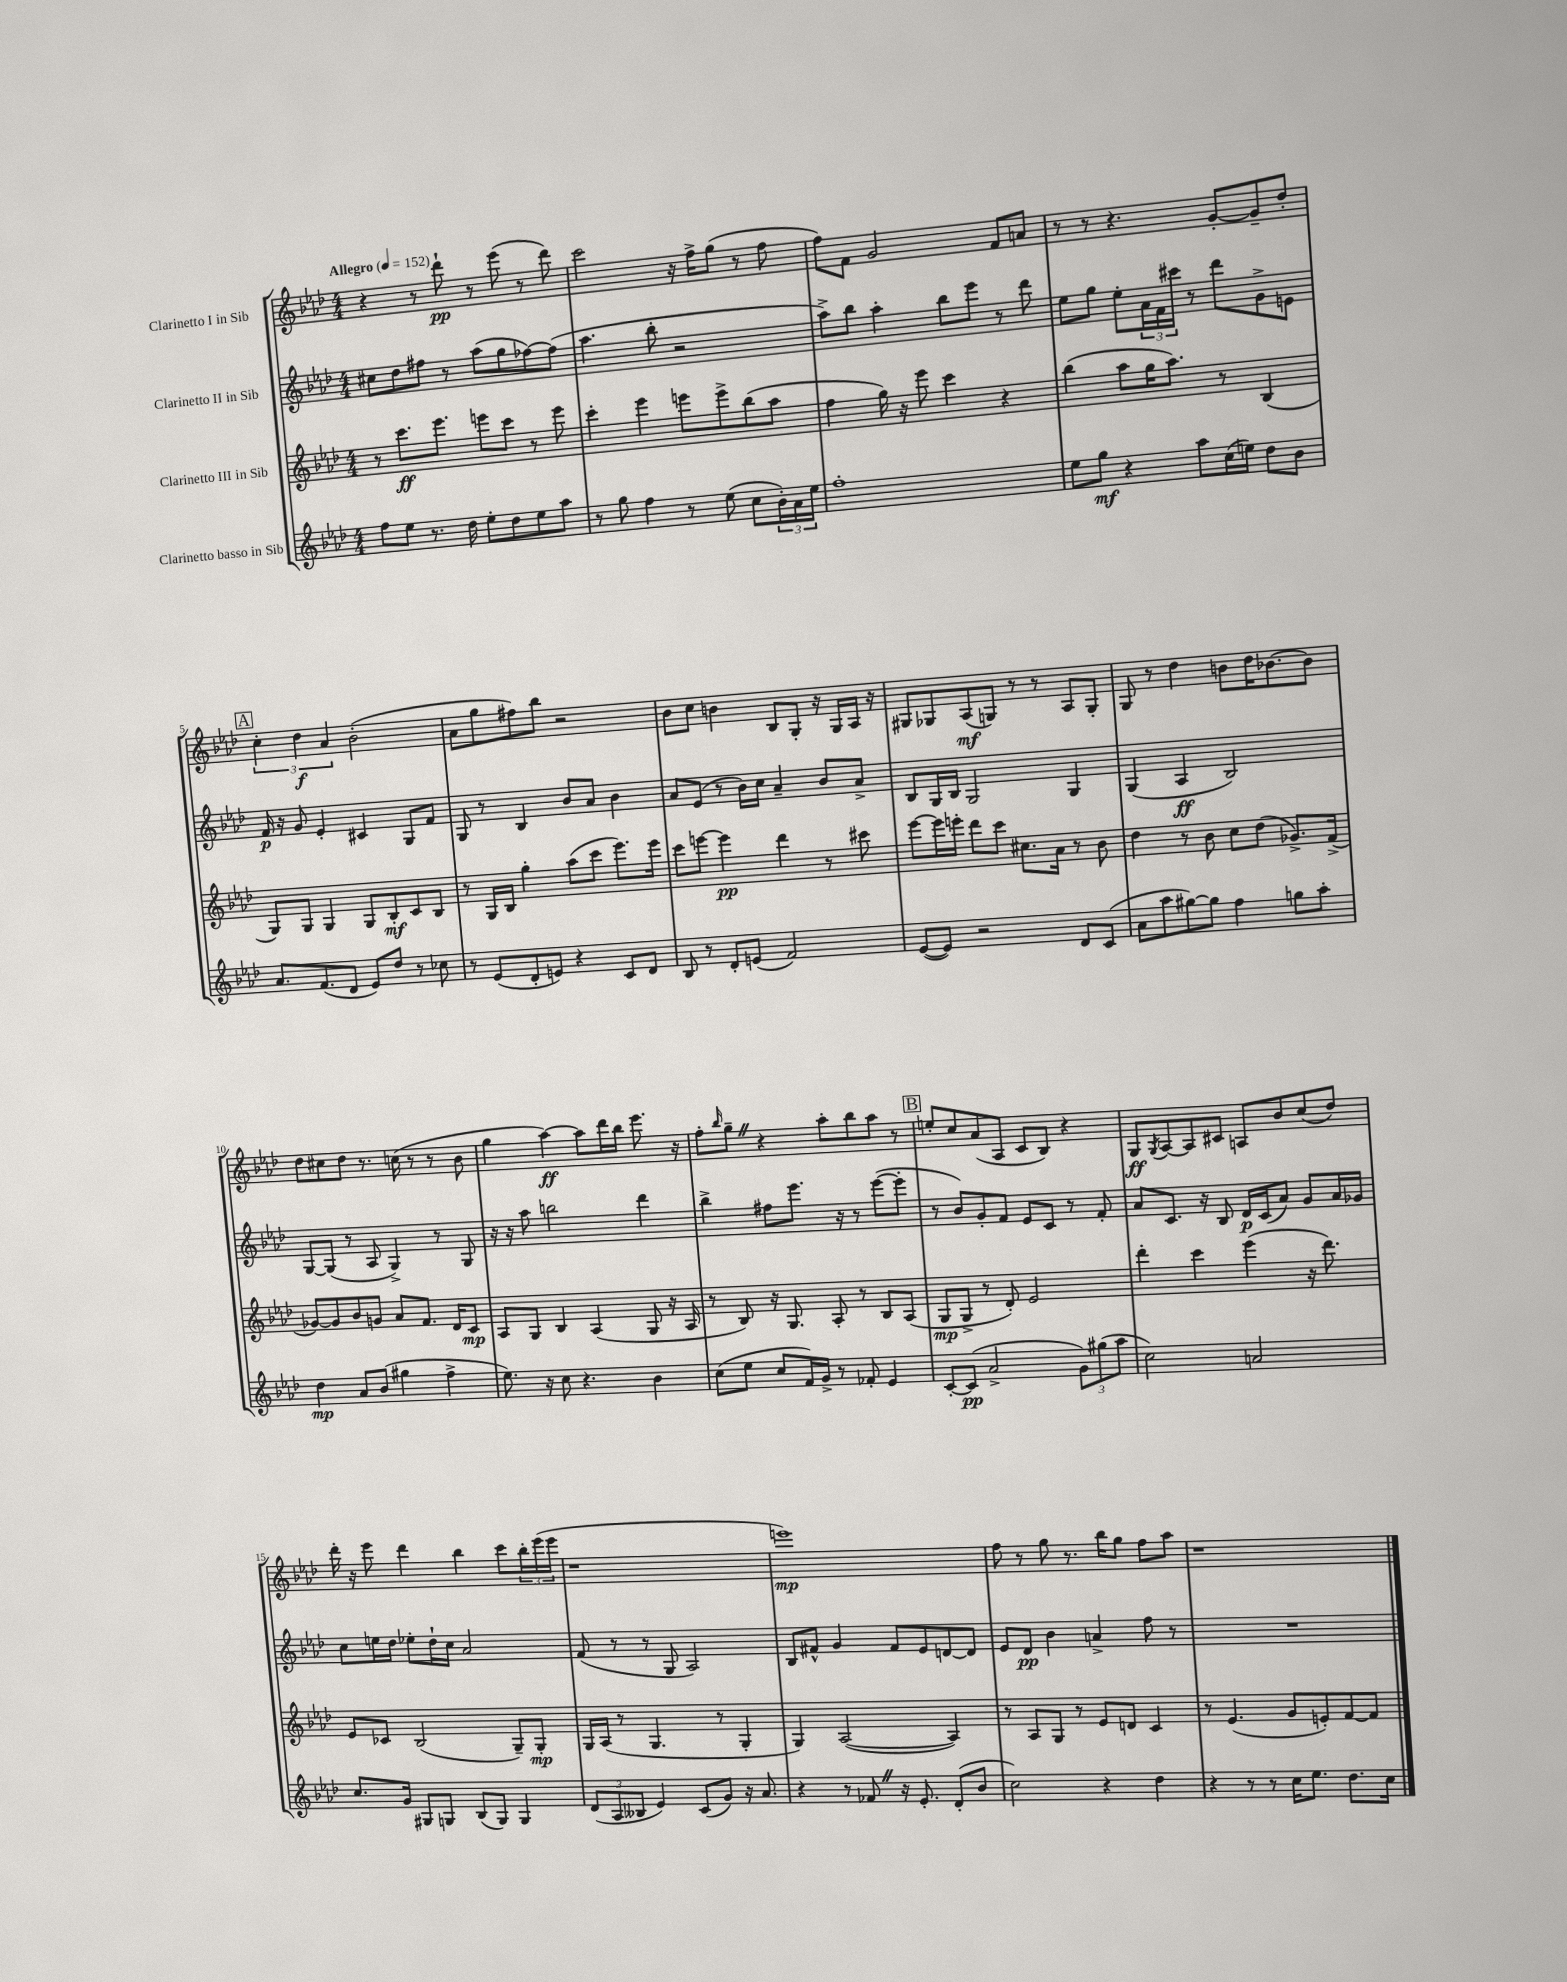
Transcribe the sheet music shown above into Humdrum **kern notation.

**kern	**dynam	**kern	**dynam	**kern	**dynam	**kern	**dynam
*part4	*part4	*part3	*part3	*part2	*part2	*part1	*part1
*staff4	*staff4	*staff3	*staff3	*staff2	*staff2	*staff1	*staff1
*I"Clarinetto basso in Sib	*	*I"Clarinetto III in Sib	*	*I"Clarinetto II in Sib	*	*I"Clarinetto I in Sib	*
*clefG2	*	*clefG2	*	*clefG2	*	*clefG2	*
*k[b-e-a-d-]	*	*k[b-e-a-d-]	*	*k[b-e-a-d-]	*	*k[b-e-a-d-]	*
*M4/4	*	*M4/4	*	*M4/4	*	*M4/4	*
*MM152	*	*MM152	*	*MM152	*	*MM152	*
=1	=1	=1	=1	=1	=1	=1	=1
!	!	!	!	!	!	!LO:TX:a:B:t=Allegro	!
8ff\L	.	8r	.	8cc#X\L	.	4r	.
8ee-\J	.	8.ccc\L	ff	8dd-\	.	.	.
8.r	.	.	.	8ff#X\J	.	8r	.
.	.	8.eee-\J	.	.	.	.	.
.	.	.	.	8r	.	8ddd-`\	pp
16dd-\	.	.	.	.	.	.	.
8ee-'\L	.	8eeen\L	.	(8aa-\L	.	8r	.
8dd-\	.	8ccc\J	.	8gg\	.	(8eee-\	.
8ee-\	.	8r	.	[8ff-X\)	.	8r	.
8aa-\J	.	8eee\	.	(8ff-\J]	.	8ddd-\)	.
=2	=2	=2	=2	=2	=2	=2	=2
8r	.	4ccc'\	.	4.aa-\	.	2ccc\	.
8gg\	.	.	.	.	.	.	.
4ff\	.	4eee-\	.	.	.	.	.
.	.	.	.	8bb-'\	.	.	.
8r	.	8eeen\L	.	2r	.	16r	.
.	.	.	.	.	.	16ff^\KL	.
(8ee-\	.	8eee^\	.	.	.	(8gg\J	.
8cc\L	.	(8bb-\	.	.	.	8r	.
24b-'\L)	.	8aa-\J	.	.	.	8ff\	.
24a-\	.	.	.	.	.	.	.
24ee-\JJ	.	.	.	.	.	.	.
=3	=3	=3	=3	=3	=3	=3	=3
1ff'	.	4ff\	.	8aa-^\L)	.	8ff\L)	.
.	.	.	.	8bb-\J	.	8f\J	.
.	.	16gg\)	.	4aa-'\	.	2g/	.
.	.	16r	.	.	.	.	.
.	.	8eee-\	.	.	.	.	.
.	.	4ccc\	.	8bb-\L	.	.	.
.	.	.	.	8eee-\J	.	.	.
.	.	4r	.	8r	.	8f/L	.
.	.	.	.	8ddd-\	.	8an/J	.
=4	=4	=4	=4	=4	=4	=4	=4
8ee-\L	.	(4bb-\	.	8ee-\L	.	8r	.
8gg\J	mf	.	.	8gg\J	.	8r	.
4r	.	8aa-\L	.	8ee-'\L	.	4.r	.
.	.	16gg\K	.	24a-\L	.	.	.
.	.	.	.	24f\	.	.	.
.	.	8.aa-\J)	.	.	.	.	.
.	.	.	.	24ccc#X\JJ	.	.	.
8aa-\L	.	.	.	8r	.	.	.
(16cc\L	.	8r	.	8ddd-\L	.	[8g'/L	.
16een\JJ)	.	.	.	.	.	.	.
8dd-\L	.	(4B-/	.	8g^\	.	8g~/]	.
8b-\J	.	.	.	8en\J	.	8dd-'/J	.
!!LO:LB:g=z
!!LO:REH:place=s1:t=A
=5	=5	=5	=5	=5	=5	=5	=5
8.a-/L	.	8G/L)	.	16f/	p	6cc'\	.
.	.	.	.	16r	.	.	.
.	.	8G/J	.	8g/	.	.	.
.	.	.	.	.	.	6dd-\	f
(8.f/	.	.	.	.	.	.	.
.	.	4G/	.	4e-'/	.	.	.
.	.	.	.	.	.	6a-/	.
8d-/J	.	.	.	.	.	.	.
8e-/L)	.	8G/L	.	4c#X/	.	(2b-'\	.
8dd-/J	.	8B-'/	mf	.	.	.	.
8r	.	8c/	.	8G/L	.	.	.
8cc-X\	.	8B-/J	.	8f/J	.	.	.
=6	=6	=6	=6	=6	=6	=6	=6
8r	.	8r	.	8G/	.	8a-\L	.
(8e-/L	.	16G/LL	.	8r	.	8gg\	.
.	.	16B-/JJ	.	.	.	.	.
8d-'/	.	4gg'\	.	4B-/	.	8ff#X\)	.
8en/J)	.	.	.	.	.	8bb-\J	.
4r	.	(8aa-\L	.	8b-/L	.	2r	.
.	.	8ccc\J	.	8a-/J	.	.	.
8c/L	.	8.eee-\L)	.	4b-\	.	.	.
8d-/J	.	.	.	.	.	.	.
.	.	16eee-\Jk	.	.	.	.	.
=7	=7	=7	=7	=7	=7	=7	=7
8B-/	.	8ccc\L	.	8a-/L	.	8b-\L	.
8r	.	[8eeen\J	.	(8e-/J	.	8cc\J	.
8d-'/L	.	4eee\]	pp	8r	.	4bn\	.
(8en/J	.	.	.	16b-\LL)	.	.	.
.	.	.	.	16cc\JJ	.	.	.
2f/)	.	4ddd-\	.	4a-~/	.	8B-/L	.
.	.	.	.	.	.	8G'/J	.
.	.	8r	.	8b-/L	.	16r	.
.	.	.	.	.	.	16G/LL	.
.	.	8ccc#X\	.	8a-^/J	.	16A-/JJ	.
.	.	.	.	.	.	16r	.
=8	=8	=8	=8	=8	=8	=8	=8
([8e-/L	.	[8eee-\L	.	8B-/L	.	8G#X/L	.
8e-/J])	.	16eee-\L]	.	16G/L	.	8G-X/	.
.	.	16eeen'\JJ	.	16B-/JJ	.	.	.
2r	.	8ddd-\L	.	2G/	.	(8A-/	mf
.	.	8ccc\J	.	.	.	8Gn/J)	.
.	.	8.cc#X\L	.	.	.	8r	.
.	.	.	.	.	.	8r	.
.	.	16a-\Jk	.	.	.	.	.
8d-/L	.	8r	.	4G/	.	8A-/L	.
(8c/J	.	8b-\	.	.	.	8G'/J	.
=9	=9	=9	=9	=9	=9	=9	=9
8a-\L	.	4dd-\	.	(4G/	.	8G/	.
8aa-\	.	.	.	.	.	8r	.
[8gg#X\)	.	8r	.	4A-/	ff	4dd-\	.
8gg#\J]	.	8b-\	.	.	.	.	.
4ff\	.	8cc\L	.	2B-/)	.	8bn\L	.
.	.	(8dd-\J	.	.	.	16dd-\K	.
.	.	.	.	.	.	[8.b-X\	.
8ggn\L	.	8.g-X^/L)	.	.	.	.	.
8aa-'\J	.	.	.	.	.	8b-\J]	.
.	.	(16f^/Jk	.	.	.	.	.
!!LO:LB:g=z
=10	=10	=10	=10	=10	=10	=10	=10
4dd-\	mp	[8g-X/L)	.	[8G/L	.	8dd-\L	.
.	.	8g-/]	.	(8G/J]	.	8cc#X\	.
8a-/L	.	8b-/	.	8r	.	8dd-\J	.
(8b-/J	.	8gn/J	.	8A-/	.	8.r	.
4gg#X\	.	8a-/L	.	4G^/)	.	.	.
.	.	.	.	.	.	(16ccn\	.
.	.	8.f/J	.	.	.	8r	.
4ff^\	.	.	.	8r	.	8r	.
.	.	16d-/KL	.	.	.	.	.
.	.	8c/J	mp	8G/	.	8b-\	.
=11	=11	=11	=11	=11	=11	=11	=11
8.ee-\)	.	8A-/L	.	16r	.	4gg\	.
.	.	.	.	16r	.	.	.
.	.	8G/J	.	8aa-\	.	.	.
16r	.	.	.	.	.	.	.
8cc\	.	4B-/	.	2bbn\	.	[4aa-\)	ff
4.r	.	.	.	.	.	.	.
.	.	(4A-/	.	.	.	8aa-\L]	.
.	.	.	.	.	.	16ddd-\L	.
.	.	.	.	.	.	16bb-\JJ	.
4b-\	.	8G/	.	4ddd-\	.	8.eee-\	.
.	.	16r	.	.	.	.	.
.	.	16A-/	.	.	.	16r	.
=12	=12	=12	=12	=12	=12	=12	=12
(8cc\L	.	8r	.	4bb-^\	.	8ff'\L	.
.	.	.	.	.	.	16qqbb-/	.
8ee-\J	.	8B-/)	.	.	.	8gg~Z\J	.
8cc/L	.	16r	.	8ff#X\L	.	4r	.
.	.	8.G/	.	.	.	.	.
16f/L)	.	.	.	8.eee-\J	.	.	.
16g^/JJ	.	.	.	.	.	.	.
8r	.	8A-'/	.	.	.	8aa-'\L	.
.	.	.	.	16r	.	.	.
8f-X'/	.	8r	.	8r	.	8bb-\	.
4e-/	.	8B-/L	.	([8eee-\L	.	8aa-\J	.
.	.	(8A-/J	.	8eee-'\J]	.	8r	.
!!LO:REH:place=s1:t=B
=13	=13	=13	=13	=13	=13	=13	=13
[8c'/L	.	8G/L	mp	8r	.	8een'/L	.
(8c/J]	pp	8G^/J	.	8b-/L)	.	8cc/	.
2a-^/	.	8r	.	8g'/	.	(8a-/	.
.	.	8d-'/)	.	8f/J	.	8A-/J	.
.	.	2e-/	.	8e-/L	.	8c/L	.
.	.	.	.	8c/J	.	8B-/J)	.
12g\L)	.	.	.	8r	.	4r	.
(12gg#X\	.	.	.	.	.	.	.
.	.	.	.	8f'/	.	.	.
12aa-\J	.	.	.	.	.	.	.
=14	=14	=14	=14	=14	=14	=14	=14
2cc\)	.	4ddd-'\	.	8a-/L	.	8G/L	ff
.	.	.	.	.	.	8qG/	.
.	.	.	.	8.c/J	.	[8A-/	.
.	.	4ccc\	.	.	.	8A-/]	.
.	.	.	.	16r	.	.	.
.	.	.	.	8B-/	.	8c#X/J	.
2an/	.	(4eee-\	.	16d-/LL	p	8An/L	.
.	.	.	.	(16c/J	.	.	.
.	.	.	.	8a-/J)	.	8b-/	.
.	.	16r	.	8g/L	.	(8cc/	.
.	.	8.ddd-\)	.	.	.	.	.
.	.	.	.	16a-/L	.	8dd-/J)	.
.	.	.	.	16g-X/JJ	.	.	.
!!LO:LB:g=z
=15	=15	=15	=15	=15	=15	=15	=15
8.cc/L	.	8e-/L	.	8cc\L	.	16ddd-'\	.
.	.	.	.	.	.	16r	.
.	.	8c-X/J	.	16een\L	.	8eee-\	.
16g/Jk	.	.	.	16dd-\JJ	.	.	.
8G#X/L	.	(2B-/	.	8ee-X'\L	.	4ddd-\	.
8Gn/J	.	.	.	16dd-`\L	.	.	.
.	.	.	.	16cc\JJ	.	.	.
(8B-/L	.	.	.	2a-/	.	4bb-\	.
8G/J)	.	.	.	.	.	.	.
4G/	.	8G~/L)	.	.	.	8ccc\L	.
.	.	8G'/J	mp	.	.	24bb-'\L	.
.	.	.	.	.	.	(24eee-\	.
.	.	.	.	.	.	24eee-\JJ	.
=16	=16	=16	=16	=16	=16	=16	=16
(12d-/L	.	16G/LL	.	(8f/	.	1r	.
.	.	(16A-/JJ	.	.	.	.	.
12A-/	.	.	.	.	.	.	.
.	.	8r	.	8r	.	.	.
12B--X/J	.	.	.	.	.	.	.
4e-/)	.	4.G/	.	8r	.	.	.
.	.	.	.	8G/	.	.	.
(8c/L	.	.	.	2A-/)	.	.	.
8g/J)	.	8r	.	.	.	.	.
16r	.	4G'/	.	.	.	.	.
8.a-/	.	.	.	.	.	.	.
=17	=17	=17	=17	=17	=17	=17	=17
4r	.	4G/)	.	8B-/L	.	1eeen)	mp
.	.	.	.	8f#X^^/J	.	.	.
8r	.	([2A-/	.	4g/	.	.	.
8f-XZ/	.	.	.	.	.	.	.
16r	.	.	.	8f#/L	.	.	.
8.e-'/	.	.	.	.	.	.	.
.	.	.	.	8e-/	.	.	.
(8d-'/L	.	4A-/])	.	[8dn/	.	.	.
8b-/J	.	.	.	8d/J]	.	.	.
=18	=18	=18	=18	=18	=18	=18	=18
2cc\)	.	8r	.	8e-/L	.	8ff\	.
.	.	8A-/L	.	8d-/J	pp	8r	.
.	.	8G/J	.	4b-\	.	8gg\	.
.	.	8r	.	.	.	8.r	.
4r	.	8e-/L	.	4an^/	.	.	.
.	.	.	.	.	.	16bb-\KL	.
.	.	8dn/J	.	.	.	8gg\J	.
4dd-\	.	4c/	.	8ff\	.	8ff\L	.
.	.	.	.	8r	.	8aa-\J	.
=19	=19	=19	=19	=19	=19	=19	=19
4r	.	8r	.	1r	.	1r	.
.	.	(4.e-/	.	.	.	.	.
8r	.	.	.	.	.	.	.
8r	.	.	.	.	.	.	.
16cc\KL	.	8g/L	.	.	.	.	.
8.ee-\J	.	.	.	.	.	.	.
.	.	8en'/)	.	.	.	.	.
8.dd-\L	.	[8f/	.	.	.	.	.
.	.	8f/J]	.	.	.	.	.
16cc\Jk	.	.	.	.	.	.	.
==	==	==	==	==	==	==	==
*-	*-	*-	*-	*-	*-	*-	*-
